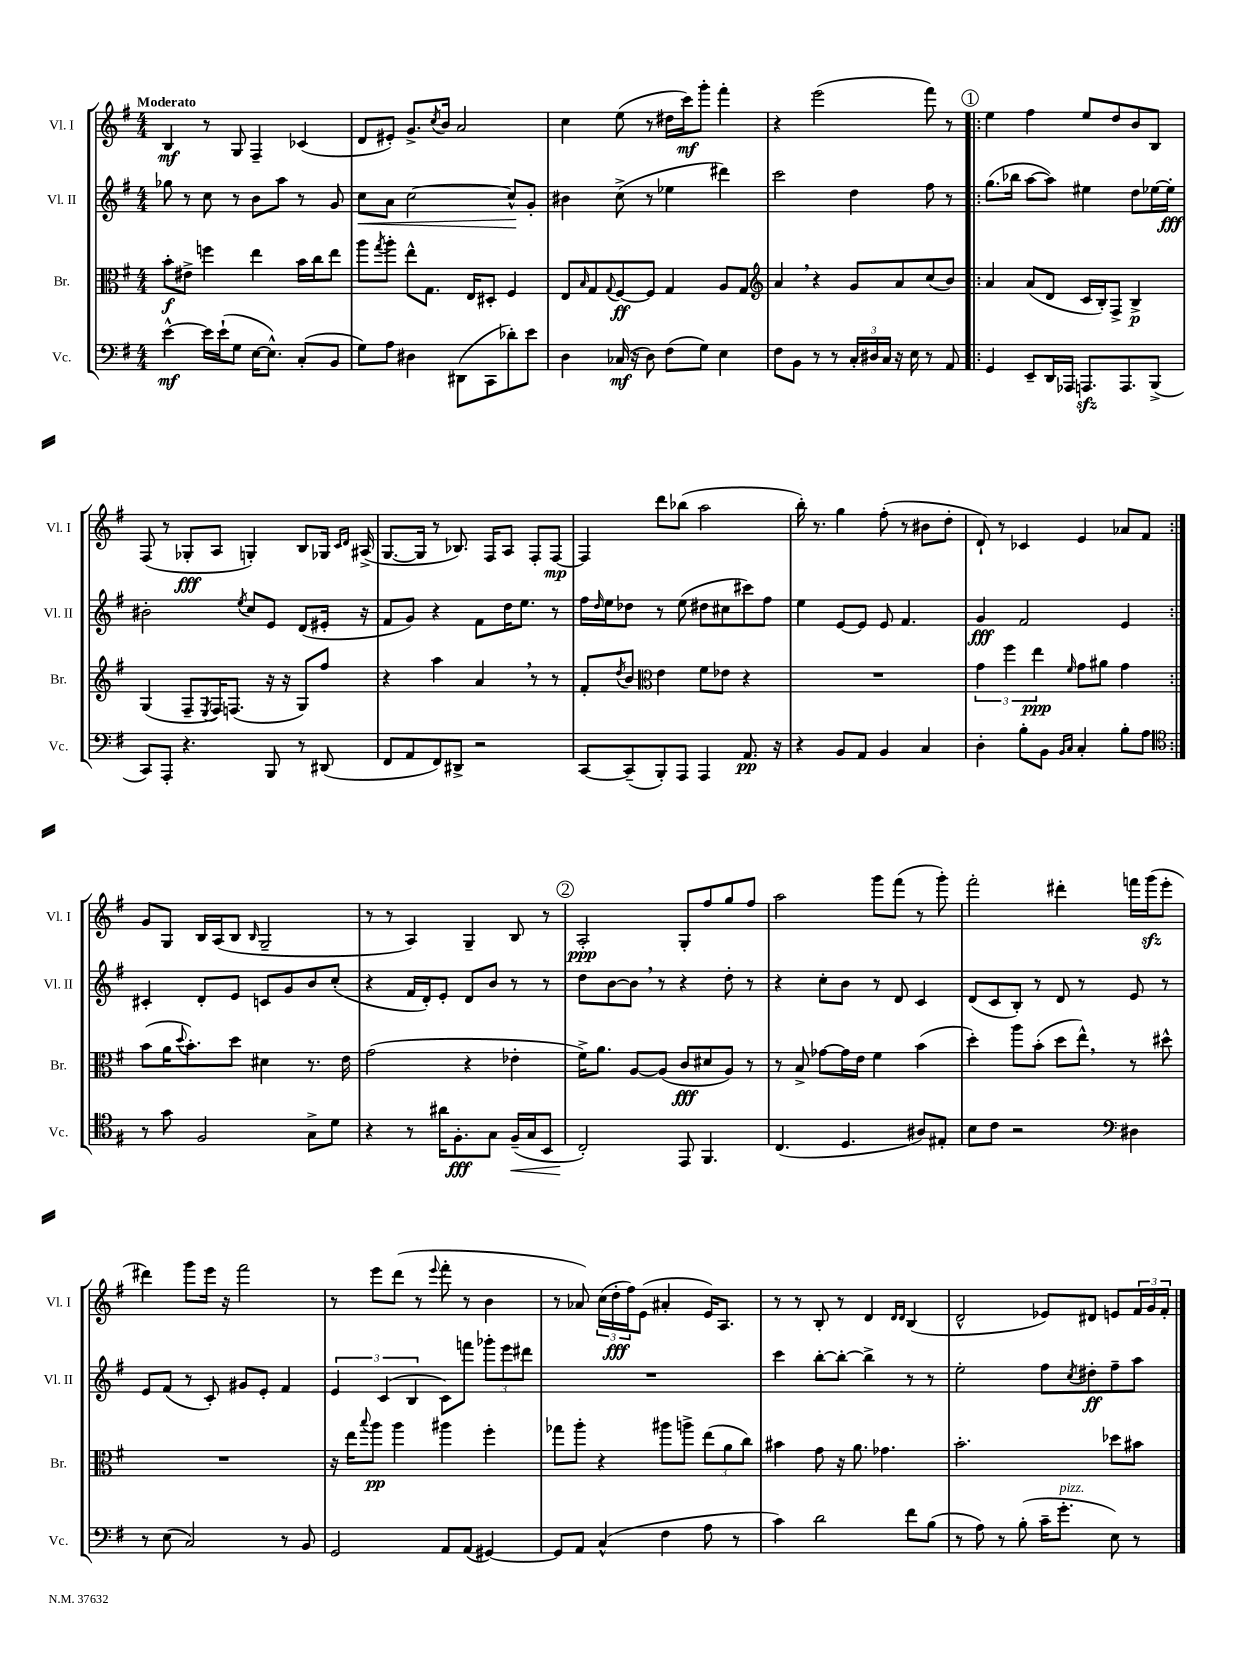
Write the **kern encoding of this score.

**kern	**kern	**kern	**kern
*staff4	*staff3	*staff2	*staff1
*clefF4	*clefC3	*clefG2	*clefG2
*k[f#]	*k[f#]	*k[f#]	*k[f#]
*M4/4	*M4/4	*M4/4	*M4/4
[4e^^	8b'	8gg-	4B
.	8e#^	8r	.
16e]	4ff	8cc	8r
(16e`	.	.	.
8G	.	8r	8G
[16E	4ee	8b	4F#~
8.E^^])	.	.	.
.	.	8aa	.
(8C'	16b	8r	(4c-
.	16cc	.	.
8BB	8ee	8g	.
=	=	=	=
8G)	8aa	8cc	8d
.	8qgg	.	.
8A	8aa'	8a	8e#')
4D#	8ee^^	[2cc	8.g^
.	8.G	.	.
.	.	.	8qcc
.	.	.	16b
(8DD#	.	.	2a
.	16E	.	.
8CC	8D#'	.	.
8d-')	4F#	8cc^^]	.
8e	.	8g'	.
=	=	=	=
4D	8E	4b#	4cc
.	16qqB	.	.
.	8G	.	.
.	8qqG	.	.
(16C-	[8F#	(8cc^	(8ee
16r	.	.	.
8D)	8F#]	8r	8r
(8F#	4G	4ee-	16dd#
.	.	.	16ccc)
8G)	.	.	8ggg'
4E	8A	4ddd#)	4fff#'
.	8G	.	.
=	=	=	=
*	*clefG2	*	*
8F#	4a	2ccc	4r
8BB	.	.	.
8r	4r	.	(2eee
8r	.	.	.
24C'	8g	4dd	.
24D#	.	.	.
24C	.	.	.
16r	8a	.	.
16E	.	.	.
8r	(8cc	8ff#	8fff#)
8AA	8b)	8r	8r
=!|:	=!|:	=!|:	=!|:
4GG	4a	(8.gg	4ee
.	.	16bb-	.
8EE~	(8a	[8aa	4ff#
16DD	8d	8aa])	.
16AAA-	.	.	.
8.AAA	16c	4ee#	8ee
.	16B')	.	.
.	8F#^	.	8dd
8.AAA	.	.	.
.	4B^	8dd	8b
(8BBB^	.	[16ee-	8B
.	.	16ee-']	.
=	=	=	=
8CC)	(4G	2b#'	(8F#
8AAA'	.	.	8r
4.r	8F#~	.	8G-'
.	8qE	.	.
.	16F#)	.	8A
.	(8.F	.	.
.	.	8qee	.
.	.	8cc	4G')
8BBB	16r	8e	.
.	16r	.	.
8r	8G)	(8d	8B
(8DD#	8ff#	16e#'	16G-
.	.	.	16qqc
.	.	.	16qqd
.	.	16r	(16A#^
=	=	=	=
8FF#	4r	8f#	[8.G
8AA	.	8g)	.
.	.	.	16G]
8FF#)	4aa	4r	8r
8DD#^	.	.	8.B-)
2r	4a	8f#	.
.	.	.	16F#
.	.	16dd	8A
.	.	8.ee	.
.	8r	.	8F#'
.	8r	8r	[8F#
=	=	=	=
[8CC	8f#'	16ff#	4F#]
.	.	16qqdd	.
.	.	16ee	.
.	8qdd	.	.
(8CC~]	8b	8dd-	.
*	*clefC3	*	*
8BBB')	4e	8r	8ddd
8AAA	.	(8ee	(8bb-
4AAA	8f#	8dd#	2aa
.	8e-	8cc#	.
8.AA	4r	8ccc#)	.
.	.	8ff#	.
16r	.	.	.
=	=	=	=
4r	1r	4ee	16bb')
.	.	.	8.r
8BB	.	[8e	4gg
8AA	.	8e]	.
4BB	.	8e	(8ff#'
.	.	4.f#	8r
4C	.	.	8b#
.	.	.	8dd'
=	=	=	=
4D'	6g	4g	8d`)
.	.	.	8r
.	6ff#	.	.
8B'	.	2f#	4c-
.	6ee	.	.
8BB	.	.	.
16qqBB	.	.	.
16qqC	16qqf#	.	.
4C'	8g	.	4e
.	8a#	.	.
8B'	4g	4e	8a-
8A	.	.	8f#
=:|!	=:|!	=:|!	=:|!
*clefC4	*	*	*
8r	(8b	4c#'	8g
8g	16a	.	8G
.	8qqdd	.	.
.	8.b')	.	.
2F#	.	8d'	16B
.	.	.	(16A
.	8dd	8e	8B
.	.	.	16qqB
.	4d#	8c	2G~
.	.	8g	.
8G^	8.r	8b	.
8d	.	(8cc'	.
.	16e	.	.
=	=	=	=
4r	(2g	4r	8r
.	.	.	8r
8r	.	16f#	4A)
.	.	16d')	.
16a#	.	8e'	.
8.F#'	.	.	.
.	4r	8d	4G~
8G	.	8b	.
(16F#~	4e-'	8r	8B
16G	.	.	.
8BB	.	8r	8r
=	=	=	=
2C')	16f#^)	8dd	2A'
.	8.a	.	.
.	.	[8b	.
.	[8A	8b]	.
.	(8A]	8r	.
8EE	8c	4r	8G'
4.FF#	8d#	.	8ff#
.	8A)	8dd'	8gg
.	8r	8r	8ff#
=	=	=	=
(4.C	8r	4r	2aa
.	8B^	.	.
.	[8g-	8cc'	.
4.D	16g-]	8b	.
.	16e	.	.
.	4f#	8r	8ggg
.	.	8d	(8fff#
8A#)	(4b	4c	8r
8E#'	.	.	8ggg')
=	=	=	=
8B	4dd')	(8d	2fff#'
8c	.	8c	.
2r	8aa	8B')	.
.	(8b'	8r	.
.	8dd	8d	4ddd#'
.	8ee^^)	8r	.
*clefF4	*	*	*
4D#	8r	8e	16fff
.	.	.	(16ggg
.	8dd#^^	8r	8eee'
=	=	=	=
8r	1r	8e	4ddd#)
(8E	.	(8f#	.
2C)	.	8r	8ggg
.	.	8c')	16eee
.	.	.	16r
.	.	8g#	2fff#
.	.	8e'	.
8r	.	4f#	.
8BB	.	.	.
=	=	=	=
2GG	16r	6e	8r
.	16ee	.	.
.	8qqbb	.	.
.	8aa	.	8eee
.	.	(6c	.
.	4aa	.	(8ddd
.	.	6B	.
.	.	.	8r
.	.	.	8qqeee
8AA	4aa#	8c)	8fff#'
(8AA	.	8fff	8r
[4GG#)	4ff#'	12ggg-'	4b
.	.	12eee	.
.	.	12ddd#	.
=	=	=	=
8GG#]	8gg-	1r	8r
8AA	8aa'	.	8a-)
(4C^^	4r	.	(24cc
.	.	.	24dd'
.	.	.	24ff#)
.	.	.	(8e
4F#	8aa#	.	4a#'
.	8aa^	.	.
8A	(12ee	.	16e)
.	.	.	8.A
.	12a	.	.
8r	.	.	.
.	12cc)	.	.
=	=	=	=
4c)	4b#	4ccc	8r
.	.	.	8r
2d	8g	[8bb'	8B'
.	16r	8bb'_	8r
.	8.a	.	.
.	.	4bb^]	4d
.	4.g-	.	.
.	.	.	16qqd
.	.	.	16qqd
8f#	.	8r	(4B
(8B	.	8r	.
=	=	=	=
8r	2.b'	2ee'	2d^^
8A)	.	.	.
8r	.	.	.
(8B'	.	.	.
16c~	.	8ff#	8e-)
8.g'	.	.	.
.	.	8qcc	.
.	.	8dd#'	8d#
8E)	8dd-	8ff#~	8e
8r	8b#	8aa	24f#
.	.	.	24g
.	.	.	24f#'
==	==	==	==
*-	*-	*-	*-
